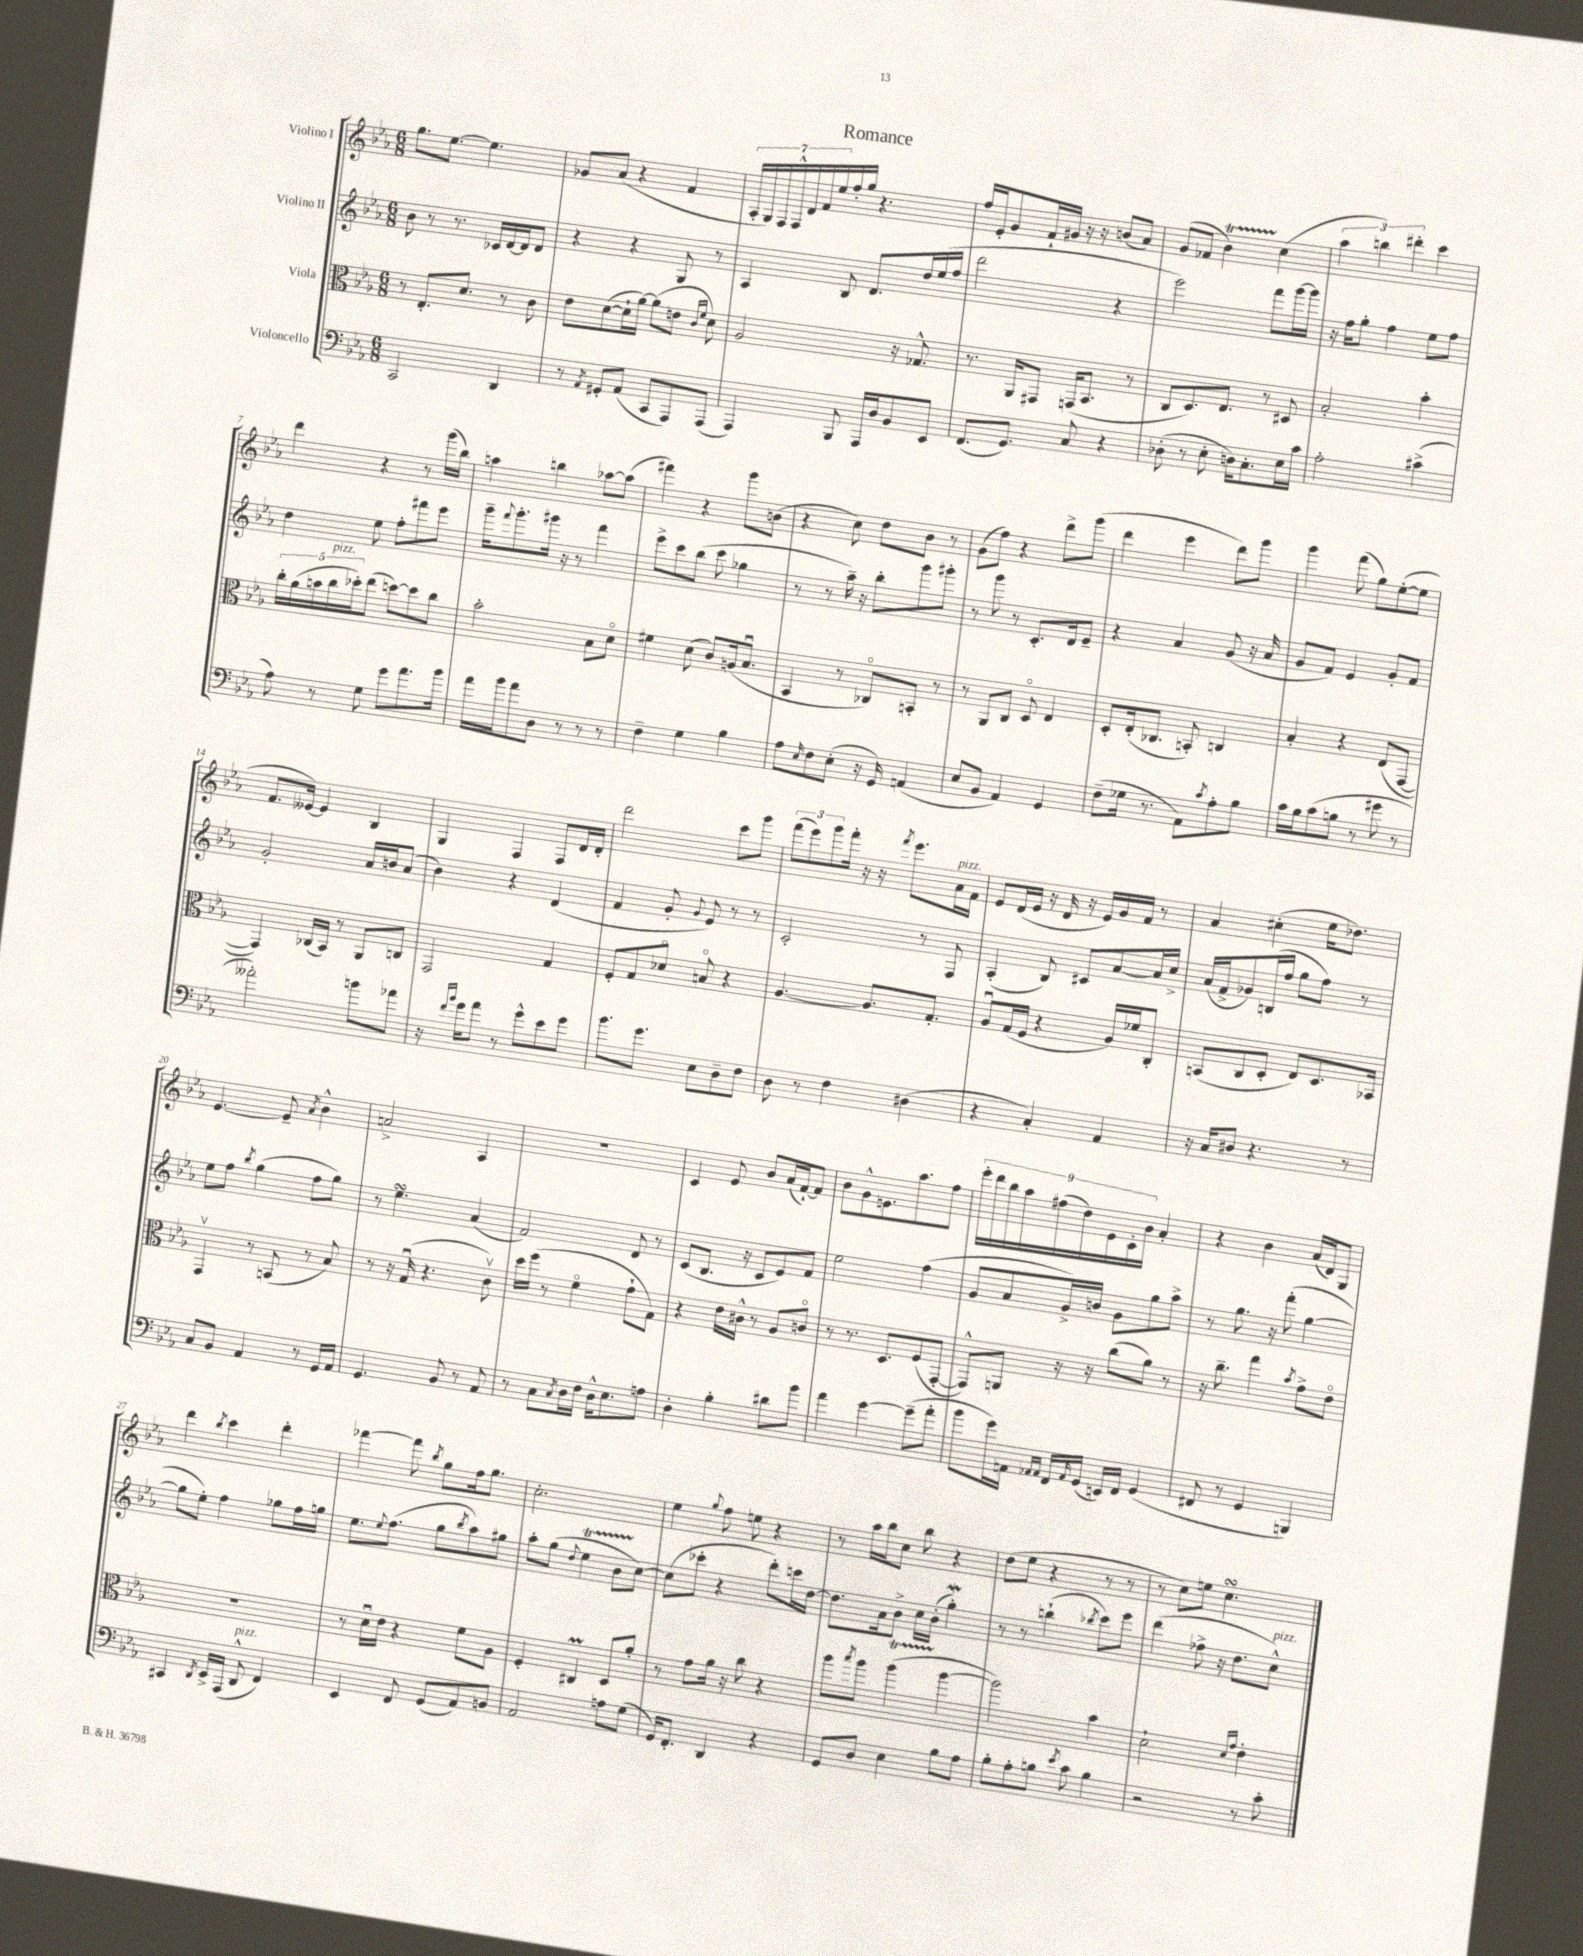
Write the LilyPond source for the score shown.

\header { title = "Romance" }
<<
\new StaffGroup <<
\new Staff = "s0" \with { instrumentName = "Violino I" } {
    \clef treble \key ees \major \numericTimeSignature \time 6/8
    g''8. ees''8.~ ees''4. |
    ges'8 aes'8( r4 f'4 |
    \tuplet 7/4 { aes16-. g16) f16 f16-^ d'16 f'16 ees''16 } f''16-. g''16 r4. |
    f''16 ees'16-. g'8 f'16-! gis'16 r16 r16 b'8( aes'8) |
    g'8( fes'8 bes'4\startTrillSpan) c''4\stopTrillSpan( |
    \tuplet 3/2 { aes''4 b''4) dis'''4-. } c'''4 |
    d'''4 r4 r8 g'''16( bes''16) |
    a''4 b''4 aes''8~ aes''8( |
    fis'''4) r4 g'''8 b'8( |
    r4 c''8) d''8 bes'8 r8 |
    g'8( f''8) r4 d'''8-> g'''8( |
    d'''4 ees'''4 d'''8) g'''8 |
    g'''4 f'''8( g''8) ees''8~-.( ees''8 |
    f'8. eeses'16~) eeses'4 bes4 |
    g4 f4 f8 d'16 d'16-. |
    d'''2 c'''8 g'''8 |
    \tuplet 3/2 { f'''8( ees'''8) g'''8 } f'''16-. r16 r16 \acciaccatura { f'''8 } ees'''8. aes'16^\markup { \italic "pizz." } f'16 |
    ees'8 d'16( ees'16 r16 d'16 r16 ees'16) g'16 f'16 r8 |
    aes'4 cis''4-.( ees''16 des''8.) |
    ees'4.~ ees'8-- \acciaccatura { aes'8 } bes'4-^ |
    a'2-> aes4 |
    R2. |
    c'4 ees'8 bes'8 aes'16( f'16~-!) f'8 |
    bes'8 g'8-^ e'8. aes''8. f''8 |
    \tuplet 9/8 { ees'''16-. d'''16 bes''16 aes''16 fis''16( d''16) ees'16 c'16-. bes'16 } aes'4-. |
    r4 bes'4 aes'16( d'16) g8 |
    d'''4 \acciaccatura { bes''8 } c'''4 d'''4-. |
    fes'''4~ fes'''8 \acciaccatura { bes''8 } g''8 f''16 g''8. |
    c''2.-. |
    ees''4 \appoggiatura { g''8 } f''8 e''8 r4 |
    r8 aes''16 bes''16 c''8 bes''8 r4 |
    d''8( ees''8 r4 r8 r8 |
    r8 c''8) e''8 c''4.\turn \bar "|." |
}
\new Staff = "s1" \with { instrumentName = "Violino II" } {
    \clef treble \key ees \major \numericTimeSignature \time 6/8
    bes'8 r8 r8. ces'16 d'16~ d'16 d'8 |
    r4 r4 g8 r8 |
    aes4 bes8 d'8. d''16 ees''16( f''16 |
    d'''2 r4 |
    ees'''2) f'''8 g'''16~ g'''16 |
    r16 f''16 g''8-. f''4 ees''8 f''8 |
    d''4 ees''8 f''8-. fis'''8 ees'''8 |
    g'''16-- \appoggiatura { f'''8 } g'''8.-. gis'''16 r16 r8 f'''4 |
    ees'''8-> c'''8 bes''8( c'''8 ges''4 |
    r8 r8 aes''16--) r16 bes''8-. g'''8 gis'''8-. |
    r8 g'''8 r8 c'8.-. d'16 ees'8-- |
    r4 aes'4 g'8( r16 aes'16 |
    g'8 f'8) ees'4 g'8-. f'8 |
    g'2-. aes'16 b'16 aes'8( |
    bes'4) r4 d'4( |
    f'4 g'8-. \appoggiatura { g'8 } ees'8) r8 r8 |
    c'2-. r8 f8 |
    aes4-.( bes8) cis'8 aes'8~ aes'16 c''16-> |
    aes'16( f'16-> ges'8) b16( f''16 g''8 f''8) r8 |
    ees''8 f''8 \acciaccatura { bes''8 } g''4( f''8 g''8) |
    r8 ees''4.\turn aes'4( |
    f'2) d'8 r8 |
    c'8( bes8. r16 c'8 ees'8) f'8 |
    ees''2 f''4( |
    g'8 aes'8 g'16->) b'16 g'8 g''8 aes''8-> |
    r8 g''8. r16 f'''8-.( g''4~ |
    g''8 ees''8-.) f''4 ges''8 f''16 g''16 |
    ees''8. \appoggiatura { ees''8 } f''8.( g''8 \acciaccatura { bes''8 } aes''8) gis''8 |
    aes''8-. g''8( \appoggiatura { d''8 } ees''4\startTrillSpan bes'8 c''8~\stopTrillSpan) |
    c''8( ces'''8-. r4 d'''8-.) c'''16 d''16~ |
    d''8. aes'16 bes'8-> c''16 bes'16-.( g''4-.\mordent) |
    r8 r8 b''4-!( \acciaccatura { bes''8 } c'''8) ees'''8 |
    d'''4( fes''8-> r16 d''8. c''8-^^\markup { \italic "pizz." }) \bar "|." |
}
\new Staff = "s2" \with { instrumentName = "Viola" } {
    \clef alto \key ees \major \numericTimeSignature \time 6/8
    r8 ees8.-. d'8. r8 c'8 |
    ees'8 d'8~( d'16-! aes'16~) aes'8( e'8 \grace { c'16 f'16 } d'8) |
    aes2 r16 ges8.-^ |
    r8. aes,16 gis,8 g,16( bes,8. r8 |
    c8 d8.) ees8. r8 dis8 |
    bes2-. bes'4-. |
    \tuplet 5/4 { c''16-. aes'16( b'16 c''16^\markup { \italic "pizz." } des''16-.) } ees''8( d''8~) d''8 c''8 |
    bes'2-. bes8 d'8\flageolet |
    fis'4 d'8( c'8) a16( bes8.\downbow |
    bes,4 r8 ces8\flageolet) b,8-. r8 |
    r8 aes,8 c8 d8\flageolet ees4 |
    d8-. ees16-.( ces8. b,8-.) c4 |
    bes4-. r4 ees8( g,8~ |
    g,4) ces16( bes,16) r8 aes,8 c8 |
    g,2 g4 |
    f8-. g8 des'8\flageolet b8\flageolet r4 |
    aes4.~ aes8. g8.-. |
    aes8\downbow g16( f16 r4 aes16) fes'16 c8-. |
    b,8( c8 d8-. ees8) d8. bes,16 |
    g,4\upbow r8 b,8( r8 bes8) |
    r8 r16 g16\downbow( r4. c'8\upbow) |
    d''16 f''16( r8 f'4\flageolet g'8-! g8) |
    r4 ees'16 cis'16-^ r8 aes8 c'8\flageolet |
    r8 r8. d8. f8( g,8~-. |
    g,8-^) a,8 r16 r16 c''8( aes'8) r8 |
    r16 c''8.-- g''4 \acciaccatura { bes'8 } g'8-> ees'8\flageolet |
    R2. |
    r8 d'16\downbow ees'16 r4 f'8 aes8 |
    f4-. cis4\prall d8 aes'8-. |
    r8 g'8 aes'16 r16 c''8 r4 |
    aes''8 \acciaccatura { bes''8 } aes''8 aes''4\startTrillSpan( aes''4~\stopTrillSpan |
    aes''2) bes'4 |
    d'2-! \grace { d'16 g'16 } ees'4-. \bar "|." |
}
\new Staff = "s3" \with { instrumentName = "Violoncello" } {
    \clef bass \key ees \major \numericTimeSignature \time 6/8
    c,2 d,4 |
    r8 \acciaccatura { aes,8 } gis,8-. aes,8( c,8 aes,,8) aes,,8( |
    aes,,4) bes,,8 aes,,16 d16 bes,8 ees,8 |
    f,8.( g,8.) c8 r4 |
    des8-.( r8 ees8-. d16) c8.-. ees16 c'16 |
    aes2-. cis'4->( |
    aes8) r8 g8 g'8 aes'8. bes'16 |
    aes'16 bes'16 aes'8 d8 r8 r8 r8 |
    f4-- g4 bes4 |
    aes8 \grace { ees16 } f8 ees8-.( r16 g,16) a,4( |
    ees8 bes,8 aes,4) g,4 |
    f8--( ges16 r8. aes,8) \acciaccatura { c'8 } aes8-. bes8 |
    c'16 bes16 c'8( b8 r8 gis'8 r8 |
    aeses'2-.) b'8 aes'8 |
    r16 \grace { f'16 bes'16 } g'16 aes'8 r8 g'8-^ ees'8 g'8 |
    bes'8. g'8. ees8 d8-- f8 |
    d8 r8 f4 dis4( |
    r4 c4-.) aes,4 |
    r16 c16 dis8 r4. r8 |
    c8 bes,8 aes,4 r8 g,16 aes,16 |
    g,4. bes,8 r8 aes,8 |
    r8 c8 \acciaccatura { c8 } d16 f16 d16-^ ees8. a8 |
    d4-. bes4-. dis'8 bes'8 |
    aes'4 g'4~ g'8--( aes'8-. |
    bes'8 g'16) a,16 \grace { aes,16 aes,16 } f,16 \grace { aes,16 } g,16( e,16) f,16 g,4( |
    fis,8 r8 g,4 b,,4) |
    cis,4 \acciaccatura { d,8 } ees,16-> aes,,16( d,8-^^\markup { \italic "pizz." } f,4) |
    ees,4 f,8 g,8( aes,8) b,8 |
    aes,2 a8 g8( |
    g,16) f,8.-. d,4 r4 |
    g,8 d8 ees4 bes8 aes8 |
    bes8-. aes8-. b8 \acciaccatura { ees'8 } c'8 b4 |
    r2 r8 c'8-. \bar "|." |
}
>>
>>
